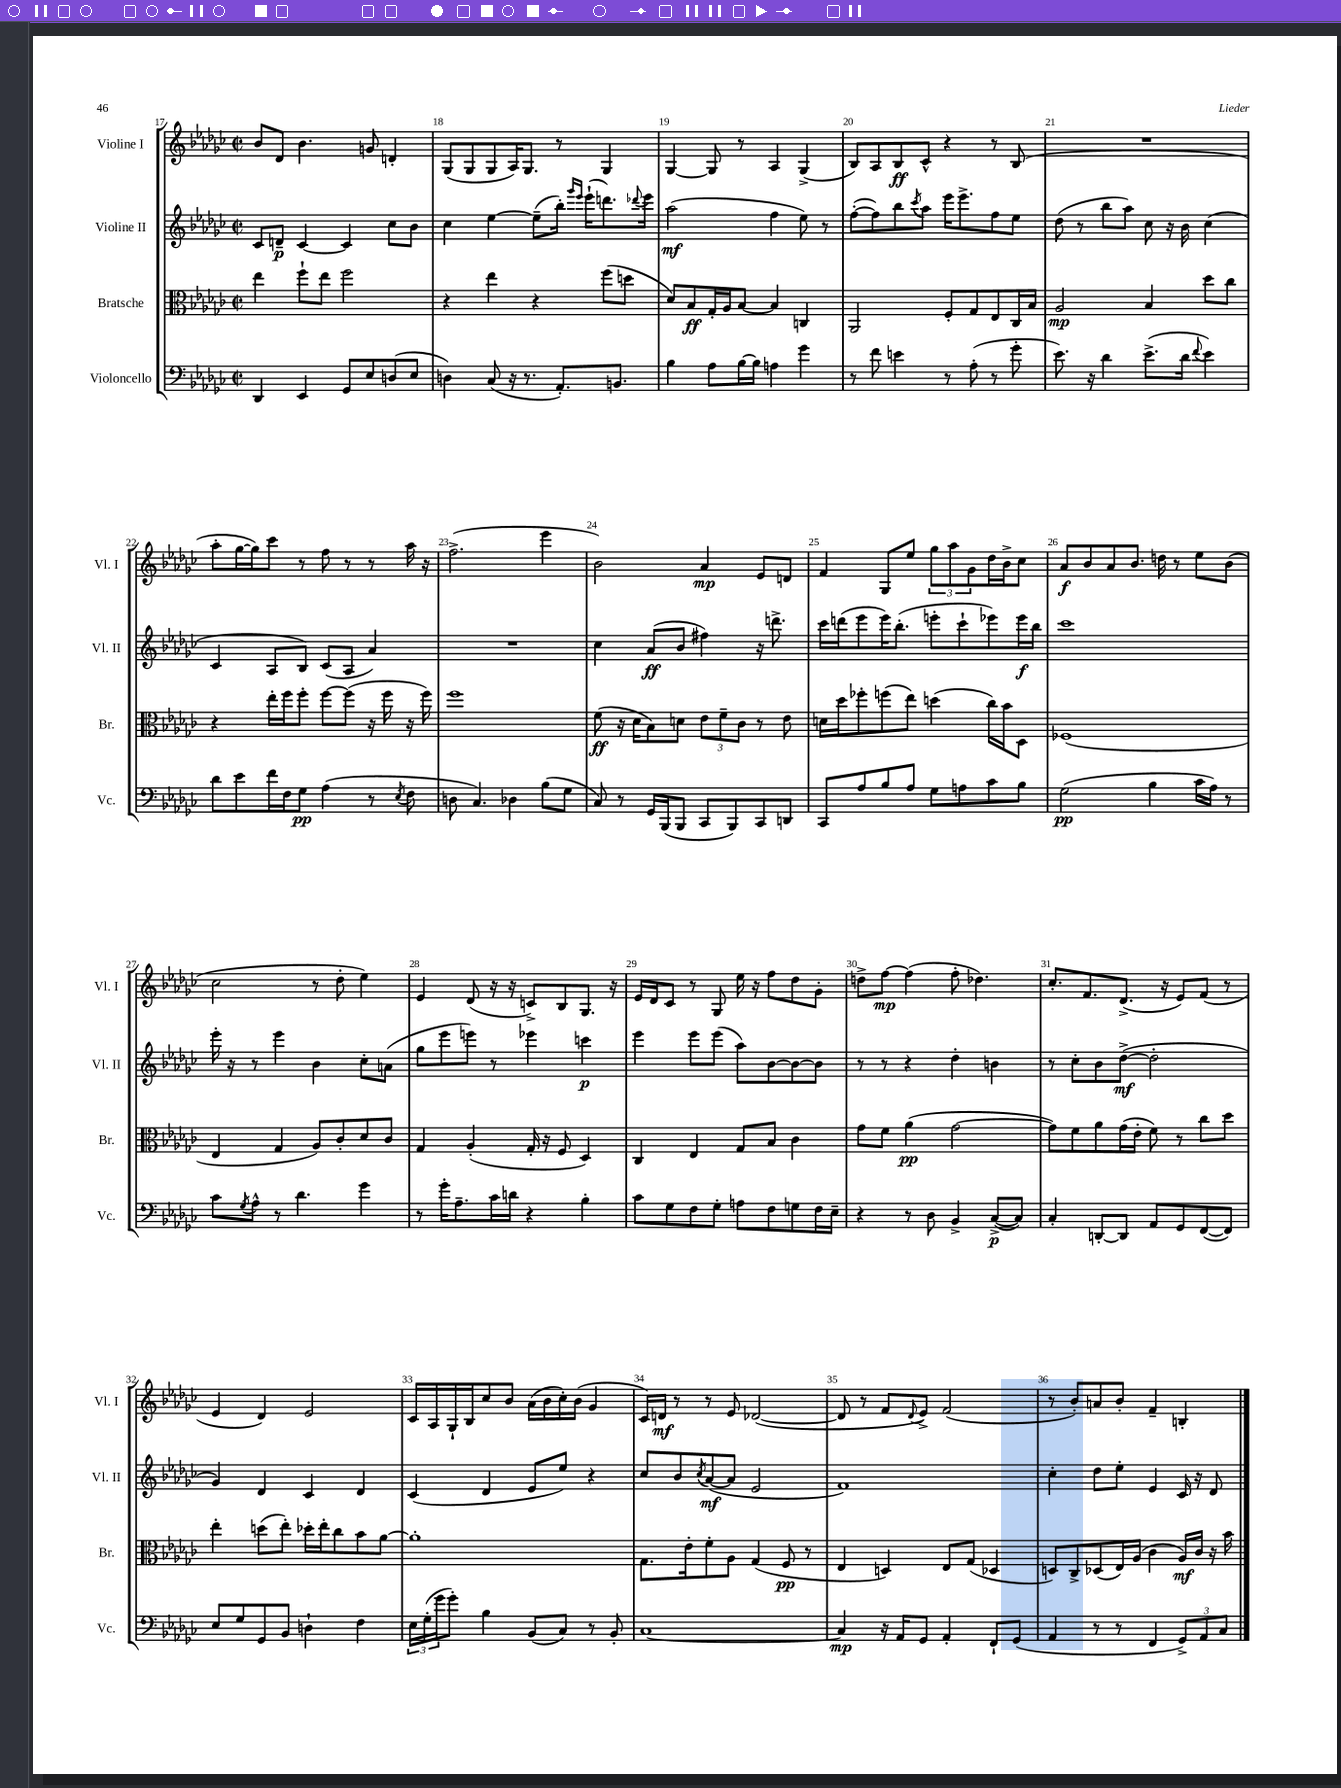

**kern	**dynam	**kern	**dynam	**kern	**dynam	**kern	**dynam
*part4	*part4	*part3	*part3	*part2	*part2	*part1	*part1
*staff4	*staff4	*staff3	*staff3	*staff2	*staff2	*staff1	*staff1
*I"Violoncello	*	*I"Bratsche	*	*I"Violine II	*	*I"Violine I	*
*I'Vc.	*	*I'Br.	*	*I'Vl. II	*	*I'Vl. I	*
*clefF4	*	*clefC3	*	*clefG2	*	*clefG2	*
*k[b-e-a-d-g-c-]	*	*k[b-e-a-d-g-c-]	*	*k[b-e-a-d-g-c-]	*	*k[b-e-a-d-g-c-]	*
*M2/2	*	*M2/2	*	*M2/2	*	*M2/2	*
*met(c|)	*	*met(c|)	*	*met(c|)	*	*met(c|)	*
=17	=17	=17	=17	=17	=17	=17	=17
4DD-/	.	4ee-\	.	8c-/L	.	8b-/L	.
.	.	.	.	8dn~/J	p	8d-/J	.
4EE-/	.	8ff`\L	.	[4c-/	.	4.b-\	.
.	.	8ee-\J	.	.	.	.	.
8GG-/L	.	2ff\	.	4c-/]	.	.	.
8E-/	.	.	.	.	.	8gn/	.
(8Dn/	.	.	.	8cc-\L	.	4dn'/	.
8E-/J	.	.	.	8b-\J	.	.	.
=18	=18	=18	=18	=18	=18	=18	=18
4Dn\)	.	4r	.	4cc-\	.	(8G-/L	.
.	.	.	.	.	.	8G-/	.
(8C-/	.	4ee-\	.	[4ee-\	.	8G-/	.
16r	.	.	.	.	.	16A-/K)	.
8.r	.	.	.	.	.	8.G-/J	.
.	.	4r	.	(8ee-~\L]	.	.	.
8.AA-'/L)	.	.	.	16bb-'\Jk)	.	8r	.
.	.	.	.	16qqggg-/LL	.	.	.
.	.	.	.	16qqeee-/JJ	.	.	.
.	.	.	.	(16eee-`\KL	.	.	.
.	.	(8ff\L	.	8.dddn\)	.	4G-/	.
8.BBn/J	.	.	.	.	.	.	.
.	.	8ddn\J	.	.	.	.	.
.	.	.	.	8qqddd-X/	.	.	.
.	.	.	.	16eee-\Jk	.	.	.
=19	=19	=19	=19	=19	=19	=19	=19
4B-\	.	8d-/L)	.	(2aa-\	mf	[4G-/	.
.	.	8B-/	ff	.	.	.	.
8A-\L	.	16G-'/L	.	.	.	8G-/]	.
.	.	16A-/J	.	.	.	.	.
[16B-\L	.	[8B-/J	.	.	.	8r	.
16B-\JJ]	.	.	.	.	.	.	.
4An\	.	4B-/]	.	4ff\	.	4A-/	.
4g-\	.	4Cn/	.	8ee-\)	.	(4G-^/	.
.	.	.	.	8r	.	.	.
=20	=20	=20	=20	=20	=20	=20	=20
8r	.	2AA-/	.	([8ff'\L	.	8B-/L)	.
8f\	.	.	.	8ff\])	.	8A-/	.
4en\	.	.	.	8bb-\	.	8B-/	ff
.	.	.	.	8qccc-/	.	.	.
.	.	.	.	8aa-\J	.	8c-^^/J	.
8r	.	8F'/L	.	16eee-\KL	.	4r	.
.	.	.	.	8.eee-^\	.	.	.
(8A-'\	.	8G-/	.	.	.	.	.
8r	.	8E-/	.	8ff\	.	8r	.
8g-'\	.	16C-/L	.	8ee-\J	.	(8B-/	.
.	.	16B-/JJ	.	.	.	.	.
=21	=21	=21	=21	=21	=21	=21	=21
8.e-\)	.	2A-/	mp	(8dd-\	.	1r	.
.	.	.	.	8r	.	.	.
16r	.	.	.	.	.	.	.
4d-\	.	.	.	8bb-\L	.	.	.
.	.	.	.	8aa-\J)	.	.	.
(8.e-^\L	.	4B-/	.	8cc-\	.	.	.
.	.	.	.	16r	.	.	.
16d-\Jk	.	.	.	16b-\	.	.	.
8qqf/	.	.	.	.	.	.	.
4e-\)	.	8dd-\L	.	(4cc-\	.	.	.
.	.	8cc-\J	.	.	.	.	.
!!LO:LB:g=z
=22	=22	=22	=22	=22	=22	=22	=22
8d-\L	.	4r	.	4c-/	.	8aa-'\L	.
8e-\	.	.	.	.	.	[16gg-\L	.
.	.	.	.	.	.	16gg-\J])	.
16f\L	.	16ee-'\LL	.	8A-/L	.	8ccc-\J	.
16F\J	.	16ff\J	.	.	.	.	.
8G-\J	pp	8ff'\J	.	8B-/J)	.	8r	.
(4A-\	.	[8ff\L	.	(8c-/L	.	8ff\	.
.	.	(8ff\J]	.	8A-/J	.	8r	.
8r	.	16r	.	4a-/)	.	8r	.
.	.	16ff\	.	.	.	.	.
8qE-/	.	.	.	.	.	.	.
8F\	.	16r	.	.	.	16aa-\	.
.	.	16ff\)	.	.	.	16r	.
=23	=23	=23	=23	=23	=23	=23	=23
8Dn\	.	1ff	.	1r	.	(2.ff^\	.
4.C-/)	.	.	.	.	.	.	.
4D-X\	.	.	.	.	.	.	.
(8B-\L	.	.	.	.	.	4eee-\	.
8G-\J	.	.	.	.	.	.	.
=24	=24	=24	=24	=24	=24	=24	=24
8C-/)	.	(8f\	ff	4cc-\	.	2b-\)	.
8r	.	16r	.	.	.	.	.
.	.	16d-\KL	.	.	.	.	.
16GG-/LL	.	8B-\)	.	(8a-/L	ff	.	.
(16BBB-/J	.	.	.	.	.	.	.
8BBB-/J	.	8dn\J	.	8b-/J	.	.	.
8CC-/L	.	12e-\L	.	4ff#X\)	.	4a-/	mp
.	.	12f~\	.	.	.	.	.
8BBB-/)	.	.	.	.	.	.	.
.	.	12c-\J	.	.	.	.	.
8CC-/	.	8r	.	16r	.	8e-/L	.
.	.	.	.	8.dddn^\	.	.	.
8DDn/J	.	8e-\	.	.	.	8dn/J	.
=25	=25	=25	=25	=25	=25	=25	=25
8CC-/L	.	16dn\LL	.	16ccc-\LL	.	4f/	.
.	.	16dd-\J	.	(16dddn\J	.	.	.
8A-/	.	8ff-X'\	.	8eee-\	.	.	.
8B-/	.	(8ffn\	.	16eee-\K)	.	8G-/L	.
.	.	.	.	(8.bb-'\J	.	.	.
8A-/J	.	8ee-\J)	.	.	.	8ee-/J	.
8G-\L	.	(4ddn\	.	8eeen'\L	.	12gg-\L	.
.	.	.	.	.	.	12aa-\	.
8An\	.	.	.	8ccc-`\	.	.	.
.	.	.	.	.	.	12g-\	.
8c-\	.	16cc-\LL)	.	8eee-X\)	.	16dd-\L	.
.	.	16b-\J	.	.	.	16b-^\J	.
8B-\J	.	8D-\J	.	16eee-\L	f	8cc-\J	.
.	.	.	.	16bb-\JJ	.	.	.
=26	=26	=26	=26	=26	=26	=26	=26
(2G-\	pp	(1F-X	.	1ccc-	.	8a-/L	f
.	.	.	.	.	.	8b-/	.
.	.	.	.	.	.	8a-/	.
.	.	.	.	.	.	8.b-/J	.
4B-\	.	.	.	.	.	.	.
.	.	.	.	.	.	16ddn\	.
.	.	.	.	.	.	8r	.
16c-\LL	.	.	.	.	.	8ee-\L	.
16A-\JJ)	.	.	.	.	.	.	.
8r	.	.	.	.	.	(8b-\J	.
!!LO:LB:g=z
=27	=27	=27	=27	=27	=27	=27	=27
8c-\L	.	4E-/	.	16eee-'\	.	2cc-\	.
.	.	.	.	16r	.	.	.
8qG-/	.	.	.	.	.	.	.
8A-^^\J	.	.	.	8r	.	.	.
8r	.	4G-/	.	4eee-\	.	.	.
4.d-\	.	.	.	.	.	.	.
.	.	8A-/L)	.	4b-\	.	8r	.
.	.	8c-'/	.	.	.	8dd-'\	.
4g-\	.	8d-/	.	8cc-'\L	.	4ee-\)	.
.	.	8c-/J	.	(8an\J	.	.	.
=28	=28	=28	=28	=28	=28	=28	=28
8r	.	4G-/	.	8gg-\L	.	4e-/	.
16g-'\KL	.	.	.	8eee-\	.	.	.
8.A-~\	.	.	.	.	.	.	.
.	.	(4A-'/	.	8eeen\J)	.	(8d-/	.
16c-\L	.	.	.	8r	.	16r	.
16dn\JJ	.	.	.	.	.	16r	.
4r	.	16G-'/	.	4eee-X\	.	8cn^/L)	.
.	.	16r	.	.	.	.	.
.	.	8F/	.	.	.	8B-/	.
4B-'\	.	4D-/)	.	4cccn\	p	8.G-/J	.
.	.	.	.	.	.	16r	.
=29	=29	=29	=29	=29	=29	=29	=29
8c-\L	.	4C-/	.	4eee-\	.	16e-/LL	.
.	.	.	.	.	.	16d-/J	.
8G-\	.	.	.	.	.	8c-/J	.
8F\	.	4E-/	.	8eee-\L	.	8r	.
8G-'\J	.	.	.	(8eee-\J	.	8G-/	.
8An\L	.	8G-/L	.	8aa-\L)	.	16ee-\	.
.	.	.	.	.	.	16r	.
8F\	.	8B-/J	.	[8b-\	.	8ff\L	.
8Gn\	.	4c-\	.	8b-\_	.	8dd-\	.
16F\L	.	.	.	8b-\J]	.	8g-'\J	.
16E-~\JJ	.	.	.	.	.	.	.
=30	=30	=30	=30	=30	=30	=30	=30
4r	.	8g-\L	.	8r	.	8ddn^\L	.
.	.	8f\J	.	8r	.	[8ff\J	mp
8r	.	(4a-\	pp	4r	.	(4ff\]	.
8D-\	.	.	.	.	.	.	.
4BB-^/	.	[2g-\	.	4dd-'\	.	8ff'\	.
.	.	.	.	.	.	4.dd-X\)	.
([8C-^/L	p	.	.	4bn\	.	.	.
8C-/J])	.	.	.	.	.	.	.
=31	=31	=31	=31	=31	=31	=31	=31
4C-'/	.	8g-\L])	.	8r	.	8.cc-'/L	.
.	.	8f\	.	8cc-'\L	.	.	.
.	.	.	.	.	.	8.f/	.
[8DDn'/L	.	8a-\	.	8b-\	.	.	.
8DD/J]	.	(16g-\L	.	([8dd-^\J	mf	(8.d-^/J	.
.	.	16e-'\JJ	.	.	.	.	.
8AA-/L	.	8f\)	.	2dd-'\]	.	.	.
.	.	.	.	.	.	16r	.
8GG-/	.	8r	.	.	.	8e-/L)	.
([8FF/	.	8cc-\L	.	.	.	(8f/J	.
8FF/J])	.	8dd-\J	.	.	.	8r	.
!!LO:LB:g=z
=32	=32	=32	=32	=32	=32	=32	=32
8E-/L	.	4ee-'\	.	4g-/)	.	4e-/	.
8G-/	.	.	.	.	.	.	.
8GG-/	.	(8ddn\L	.	4d-/	.	4d-/)	.
8BB-/J	.	8ee-'\J)	.	.	.	.	.
4Dn`\	.	16dd-X'\LL	.	4c-/	.	2e-/	.
.	.	16ee-'\J	.	.	.	.	.
.	.	8cc-\	.	.	.	.	.
4F\	.	8b-\	.	4d-/	.	.	.
.	.	[8a-\J	.	.	.	.	.
=33	=33	=33	=33	=33	=33	=33	=33
24E-\LL	.	1a-']	.	(4c-/	.	16c-/LL	.
(24G-'\	.	.	.	.	.	.	.
.	.	.	.	.	.	16A-/	.
24g-\J	.	.	.	.	.	.	.
8g-'\J)	.	.	.	.	.	16G-`/	.
.	.	.	.	.	.	16B-/J	.
4B-\	.	.	.	4d-/	.	8cc-/	.
.	.	.	.	.	.	8b-/J	.
(8BB-/L	.	.	.	8e-/L	.	(16a-\LL	.
.	.	.	.	.	.	16b-\	.
8C-/J)	.	.	.	8ee-/J)	.	16cc-'\)	.
.	.	.	.	.	.	(16b-\JJ	.
8r	.	.	.	4r	.	4g-/	.
8BB-'/	.	.	.	.	.	.	.
=34	=34	=34	=34	=34	=34	=34	=34
[1C-	.	8.G-\L	.	8cc-/L	.	16c-/LL)	.
.	.	.	.	.	.	16dn/JJ	mf
.	.	.	.	8b-/	.	8r	.
.	.	16e-'\k	.	.	.	.	.
.	.	.	.	8qcc-/	.	.	.
.	.	8f'\	.	([8a-/	mf	8r	.
.	.	8A-\J	.	8a-/J]	.	8e-/	.
.	.	(4G-/	.	2e-/	.	([2d-X/	.
.	.	8F/	pp	.	.	.	.
.	.	8r	.	.	.	.	.
=35	=35	=35	=35	=35	=35	=35	=35
4C-/]	mp	4E-/	.	1f)	.	8d-/]	.
.	.	.	.	.	.	8r	.
16r	.	4Dn/)	.	.	.	8f/L	.
16AA-/KL	.	.	.	.	.	.	.
.	.	.	.	.	.	8qqd-/	.
8GG-/J	.	.	.	.	.	8e-^/J)	.
4AA-'/	.	8E-/L	.	.	.	(2f/	.
.	.	(8G-/J	.	.	.	.	.
8FF`/L	.	4D-X/	.	.	.	.	.
(8GG-/J	.	.	.	.	.	.	.
=36	=36	=36	=36	=36	=36	=36	=36
4AA-/	.	8Dn/L)	.	4cc-'\	.	8r	.
.	.	8C-^/	.	.	.	8b-'/L)	.
8r	.	(8D-X/	.	8dd-\L	.	8an/	.
8r	.	16E-/L)	.	8ee-'\J	.	8b-'/J	.
.	.	(16A-/JJ	.	.	.	.	.
4FF/	.	4c-\	.	4e-/	.	4f~/	.
12GG-^/L)	.	16A-/LL)	mf	16c-/	.	4Bn'/	.
.	.	16c-/JJ	.	16r	.	.	.
12AA-/	.	.	.	.	.	.	.
.	.	16r	.	8d-/	.	.	.
12C-/J	.	.	.	.	.	.	.
.	.	16b-\	.	.	.	.	.
==	==	==	==	==	==	==	==
*-	*-	*-	*-	*-	*-	*-	*-
